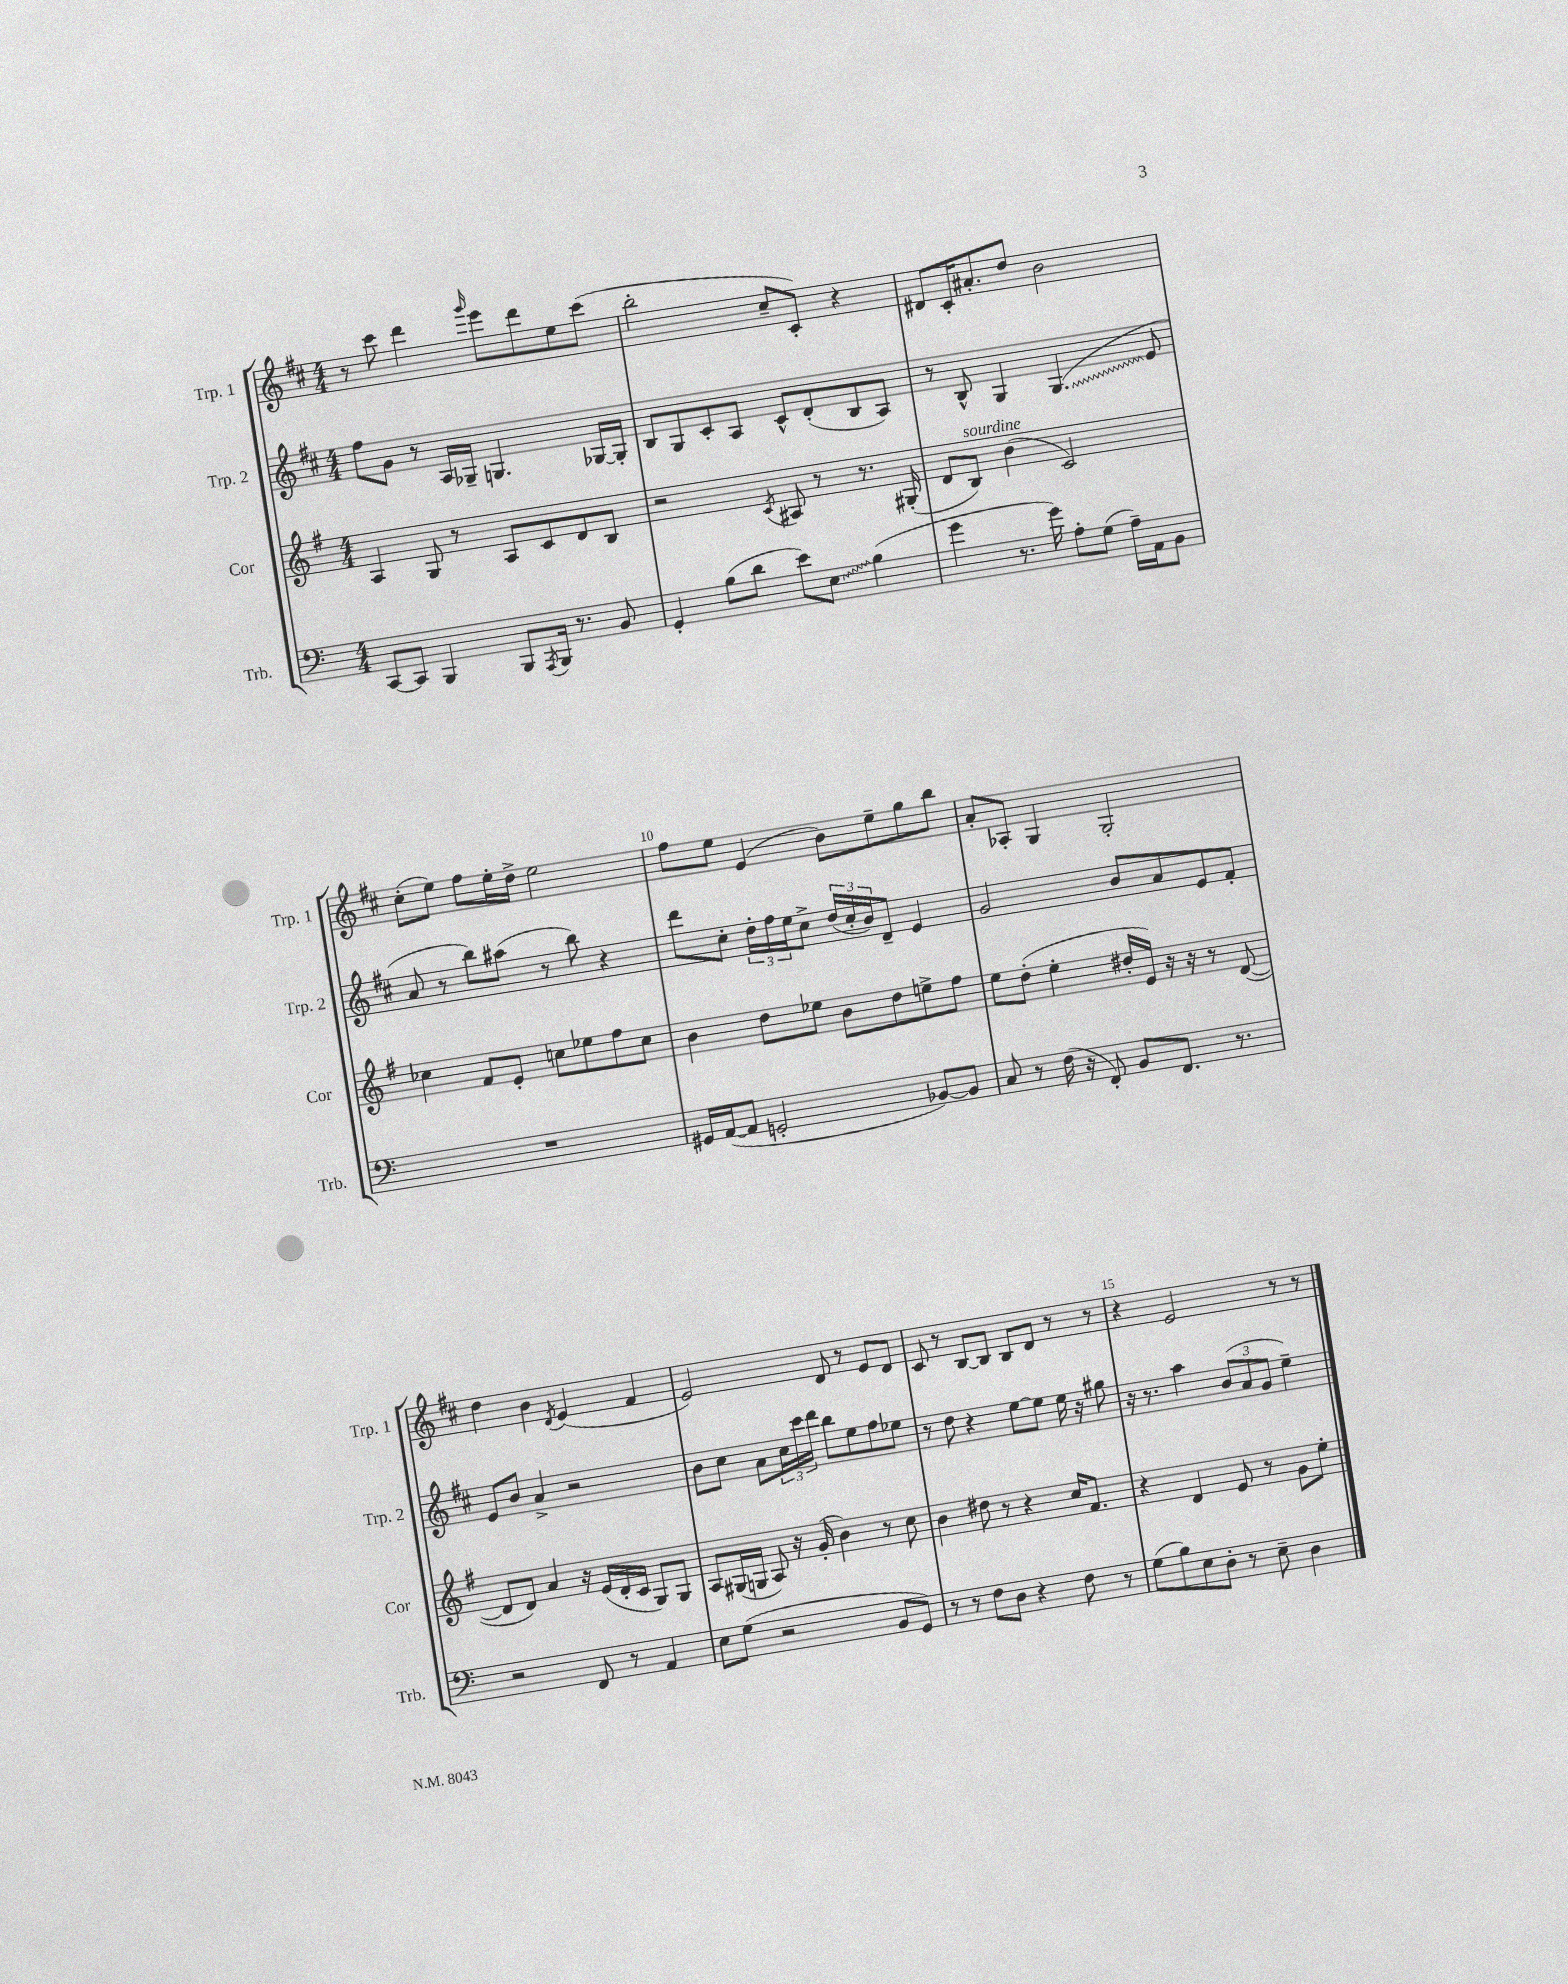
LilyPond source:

<<
\new StaffGroup <<
\new Staff = "s0" \with { instrumentName = "Trp. 1" shortInstrumentName = "Trp. 1" } {
    \clef treble \key d \major \numericTimeSignature \time 4/4
    r8 cis'''8 d'''4 \grace { g'''16 } e'''8 d'''8 e''8 cis'''8( |
    b''2-. cis''8-- cis'8-.) r4 |
    dis'8 cis'16-. ais'8.-. d''8 b'2 |
    cis''8-.( e''8) fis''8 e''16-. d''16-> e''2 |
    fis''8 e''8 e'4( b'8) e''8-- g''8 b''8 |
    a'8-. aes8-. g4 g2-. |
    d''4 b'4 \acciaccatura { d'8 } e'4( fis'4 |
    e'2) d'8 r8 e'8 d'8 |
    cis'8 r8 b8~ b8 b8 d'8 r8 r8 |
    r4 e'2 r8 r8 \bar "|." |
}
\new Staff = "s1" \with { instrumentName = "Trp. 2" shortInstrumentName = "Trp. 2" } {
    \clef treble \key d \major \numericTimeSignature \time 4/4
    fis''8 g'8 r8 a16 ges16-- g4. ges16~ ges16-. |
    b8 g8 cis'8-. a8 cis'8-^ d'8-.( b8 a8) |
    r8 b8-^ g4 \once \override Glissando.style = #'zigzag g4.\glissando( e'8 |
    a'8 r8 b''8) ais''8( r8 b''8) r4 |
    d'''8 cis''8-. \tuplet 3/2 { d''16-. fis''16 e''16 } cis''8-> \tuplet 3/2 { d''16( cis''16-. b'16) } d'8-- e'4 |
    g'2 b'8 a'8 e'8 fis'8-. |
    e'8 b'8 a'4-> r2 |
    b'8 cis''8 a'8 \tuplet 3/2 { cis''16 cis'''16 d'''16 } b''8 e''8 fis''8 ees''8 |
    r8 d''8 r4 e''8~ e''8 e''16 r16 gis''8 |
    r16 r8. a''4 \tuplet 3/2 { b'8( a'8 g'8 } e''4--) \bar "|." |
}
\new Staff = "s2" \with { instrumentName = "Cor" shortInstrumentName = "Cor" } {
    \clef treble \key g \major \numericTimeSignature \time 4/4
    a4 g8 r8 a8 c'8 d'8 b8 |
    r2 \acciaccatura { c'8 } ais8 r8 r8. gis16-.( |
    d'8 b8^\markup { \italic "sourdine" }) b'4( c'2) |
    ces''4 fis'8 e'8-. c''8 ees''8 fis''8 c''8 |
    b'4 d''8 ees''8 b'8 d''8 e''8-> fis''8 |
    e''8 d''8-.( e''4-. dis''16-. e'16) r16 r16 r8 d'8~( |
    d'8 d'8) a'4 r16 e'16( d'16-. c'16 g8) g8 |
    a8 gis16( g16 a8) r16 g'16-.( b'4) r8 c''8 |
    b'4 dis''8 r8 r4 c''16 fis'8. |
    r4 d'4 e'8 r8 g'8 e''8-. \bar "|." |
}
\new Staff = "s3" \with { instrumentName = "Trb." shortInstrumentName = "Trb." } {
    \clef bass \key c \major \numericTimeSignature \time 4/4
    c,8~ c,8 b,,4 b,,8 \acciaccatura { a,,8 } b,,16 r8. b,8 |
    g,4-. b8( d'8 e'8) \once \override Glissando.style = #'zigzag e8\glissando b4( |
    g'4 r8. g'16) a8-. g8( a16--) a,16 b,8 |
    R1 |
    gis,16 a,16~( a,8 g,2-. bes,8~) bes,8 |
    c8 r8 f16( r16 f,8-.) b,8 f,8. r8. |
    r2 f,8 r8 a,4 |
    e8 g8( r2 b,8 g,8) |
    r8 r8 f8 d8 r4 f8 r8 |
    g8( b8) e8 d8-. r8 e8-- d4 \bar "|." |
}
>>
>>
\layout { \context { \Score currentBarNumber = #6 \override BarNumber.break-visibility = ##(#f #t #t) barNumberVisibility = #(every-nth-bar-number-visible 5) } }
